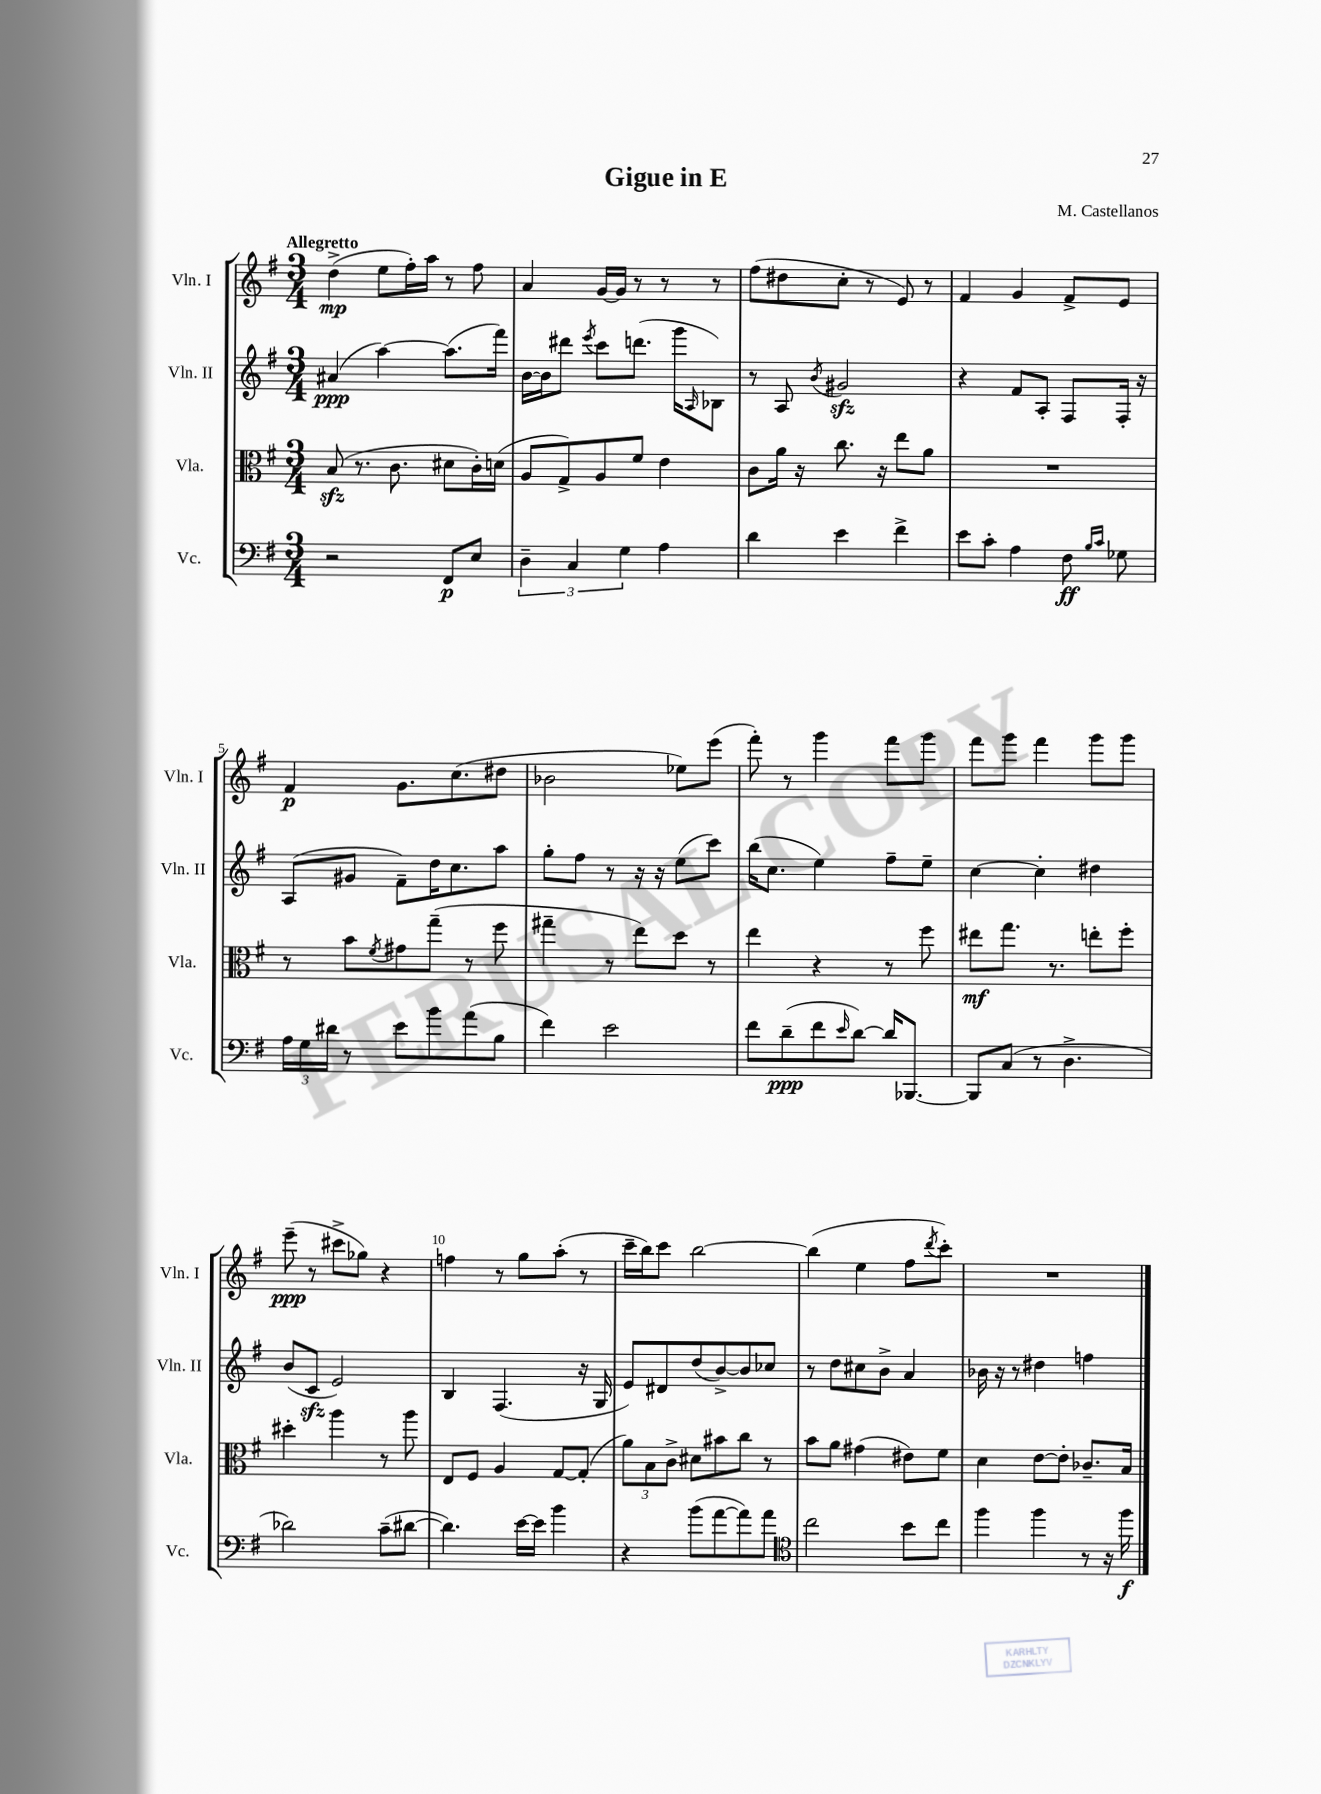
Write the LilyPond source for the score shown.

\header { title = "Gigue in E" composer = "M. Castellanos" }
<<
\new StaffGroup <<
\new Staff = "s0" \with { instrumentName = "Vln. I" shortInstrumentName = "Vln. I" } {
    \clef treble \key g \major \numericTimeSignature \time 3/4 \tempo "Allegretto"
    d''4->\mp( e''8 fis''16-.) a''16 r8 fis''8 |
    a'4 g'16~ g'16 r8 r8 r8 |
    fis''8( dis''8 c''8-. r8 e'8) r8 |
    fis'4 g'4 fis'8-> e'8 |
    fis'4\p g'8. c''8.( dis''8 |
    bes'2 ees''8) e'''8( |
    fis'''8-.) r8 g'''4 fis'''8 g'''8 |
    fis'''8 g'''8 fis'''4 g'''8 g'''8 |
    e'''8--\ppp( r8 cis'''8-> ges''8) r4 |
    f''4 r8 g''8 a''8-.( r8 |
    c'''16-- b''16) c'''8 b''2~ |
    b''4( e''4 fis''8 \acciaccatura { d'''8 } c'''8-.) |
    R2. \bar "|." |
}
\new Staff = "s1" \with { instrumentName = "Vln. II" shortInstrumentName = "Vln. II" } {
    \clef treble \key g \major \numericTimeSignature \time 3/4
    ais'4\ppp( a''4~) a''8.( fis'''16) |
    b'16~ b'16 dis'''8 \acciaccatura { e'''8 } c'''8 d'''8.( g'''16 \grace { a16 } bes8) |
    r8 a8 \acciaccatura { b'8 } gis'2\sfz |
    r4 fis'8 a8-. fis8 fis16-. r16 |
    a8( gis'8 fis'8--) d''16 c''8. a''8 |
    g''8-. fis''8 r8 r16 r16 e''8( c'''8) |
    b''16( c''8. e''4) fis''8-- e''8-- |
    c''4~ c''4-. dis''4 |
    b'8( c'8\sfz e'2) |
    b4 fis4.( r16 g16 |
    e'8) dis'8 d''8( b'8~->) b'8 ces''8 |
    r8 d''8 cis''8 b'8-> a'4 |
    bes'16 r16 r8 dis''4 f''4 \bar "|." |
}
\new Staff = "s2" \with { instrumentName = "Vla." shortInstrumentName = "Vla." } {
    \clef alto \key g \major \numericTimeSignature \time 3/4
    b8\sfz( r8. c'8. dis'8 c'16-.) d'16( |
    a8 g8->) a8 fis'8 e'4 |
    c'8 a'16 r16 c''8. r16 e''8 a'8 |
    R2. |
    r8 b'8 \acciaccatura { fis'8 } gis'8 g''8--( r8 fis''8 |
    gis''4-- r8 e''8) d''8 r8 |
    e''4 r4 r8 fis''8 |
    eis''8\mf g''8. r8. e''8-. fis''8-. |
    dis''4-. a''4 r8 a''8 |
    e8 fis8 a4 g8~ g8-.( |
    \tuplet 3/2 { a'8) b8 c'8-> } dis'8 bis'8 c''8 r8 |
    b'8 a'8 gis'4( eis'8) fis'8 |
    d'4 e'8~ e'8-. ces'8.-- b16 \bar "|." |
}
\new Staff = "s3" \with { instrumentName = "Vc." shortInstrumentName = "Vc." } {
    \clef bass \key g \major \numericTimeSignature \time 3/4
    r2 fis,8\p e8 |
    \tuplet 3/2 { d4-- c4 g4 } a4 |
    d'4 e'4 fis'4-> |
    e'8 c'8-. a4 fis8\ff \grace { b16 c'16 } ges8 |
    \tuplet 3/2 { a16 g16 dis'16 } r8 e'8 b'8 a'8( b8 |
    fis'4) e'2 |
    fis'8 d'8--\ppp( fis'8 \grace { e'16 } d'8~) d'16 bes,,8.~ |
    bes,,8 c8( r8 d4.-> |
    des'2) c'8--( dis'8~ |
    dis'4.) e'16~ e'16 b'4 |
    r4 b'8( a'8~ a'8) a'8 |
    \clef tenor c''2 b'8 c''8 |
    fis''4 fis''4 r8 r16 fis''16\f \bar "|." |
}
>>
>>
\layout { \context { \Score \override BarNumber.break-visibility = ##(#f #t #t) barNumberVisibility = #(every-nth-bar-number-visible 5) } }
